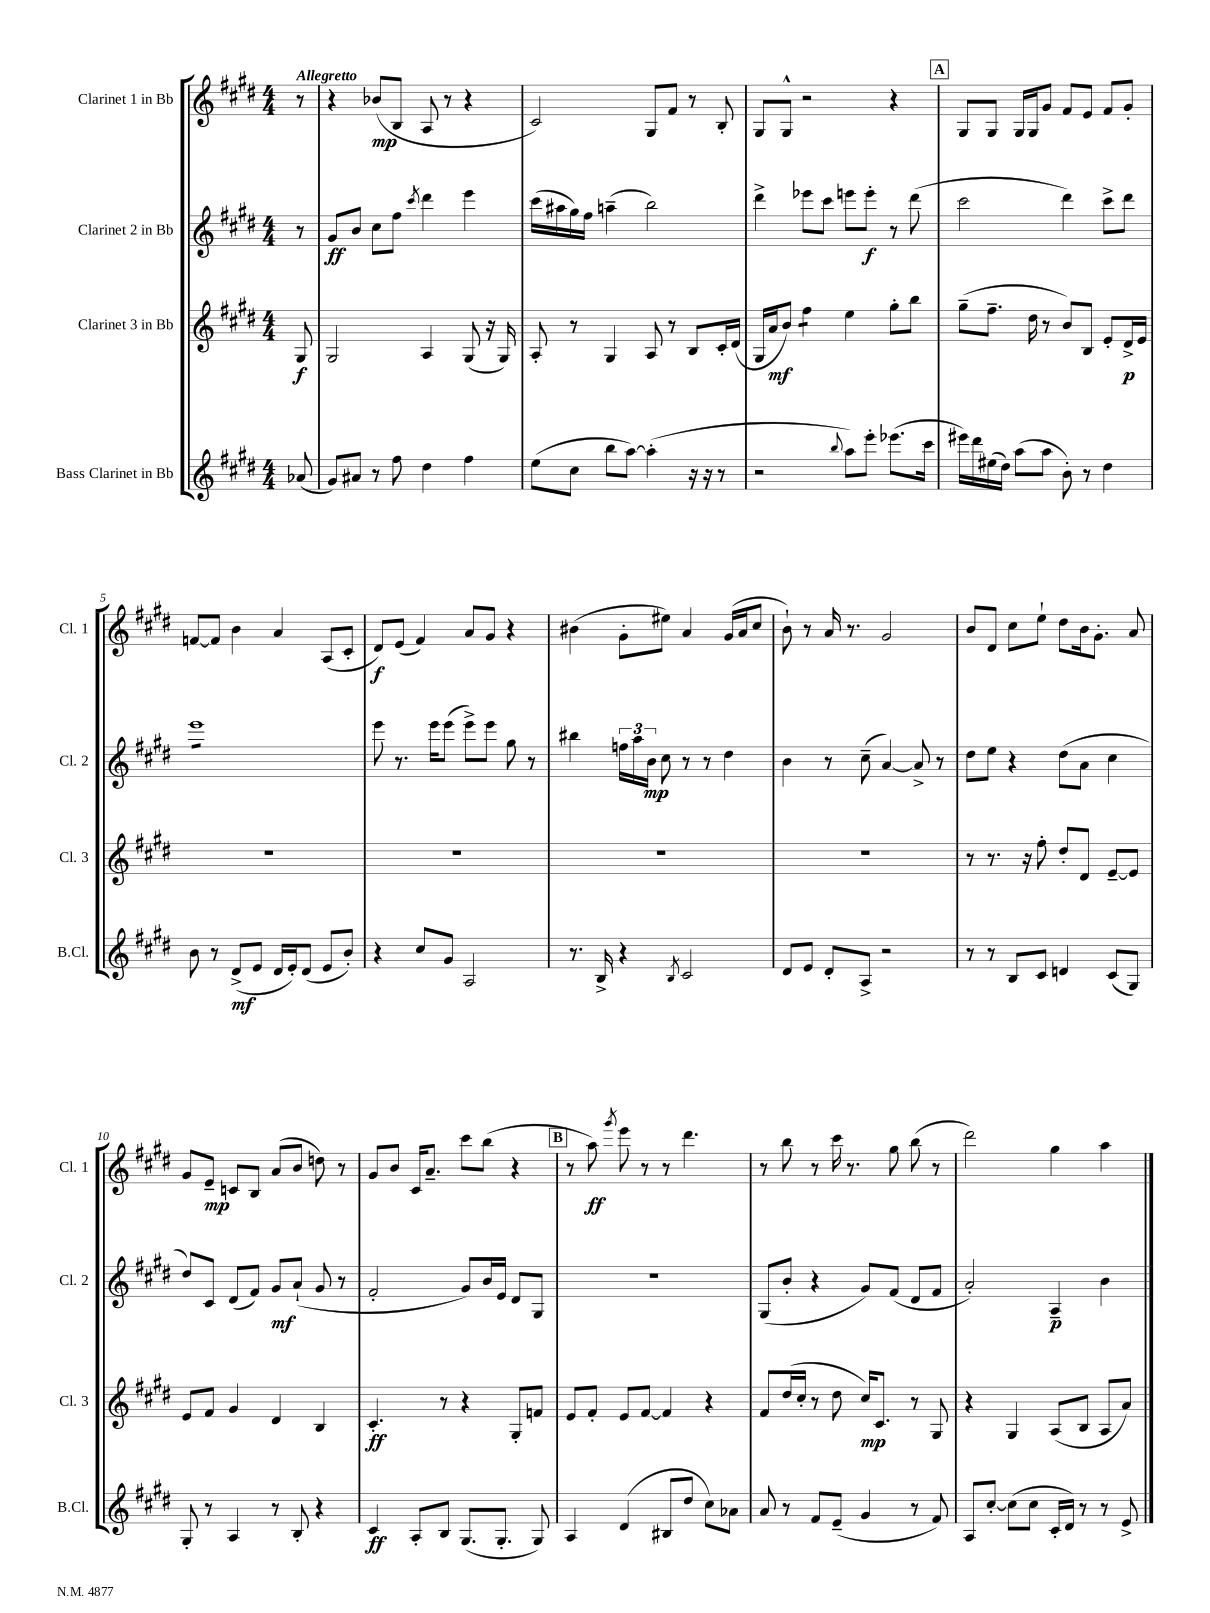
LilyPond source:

<<
\new StaffGroup <<
\new Staff = "s0" \with { instrumentName = "Clarinet 1 in Bb" shortInstrumentName = "Cl. 1" } {
    \clef treble \key e \major \numericTimeSignature \time 4/4 \partial 8 \tempo "Allegretto"
    \autoBeamOff r8 |
    r4 bes'8[\mp( b8] a8 r8 r4 |
    cis'2) gis8[ fis'8] r8 b8-. |
    gis8[ gis8]-^ r2 r4 |
    \mark \markup { \box "A" } gis8[ gis8] gis16[ gis16 gis'8] fis'8[ e'8] fis'8[ gis'8]-. |
    f'8[~ f'8] b'4 a'4 a8[( cis'8]-. |
    dis'8[\f) e'8]( fis'4) a'8[ gis'8] r4 |
    bis'4( gis'8[-. eis''8]) a'4 gis'16[( a'16 cis''8] |
    b'8-!) r8 a'16 r8. gis'2 |
    b'8[ dis'8] cis''8[ e''8]-! dis''8[ b'16 gis'8.]-. a'8 |
    gis'8[ e'8]--\mp c'8[ b8] a'8[( b'8] d''8) r8 |
    gis'8[ b'8] cis'16[ a'8.]-- cis'''8[ b''8]( r4 |
    \mark \markup { \box "B" } r8 a''8\ff) \acciaccatura { gis'''8 } e'''8 r8 r8 dis'''4. |
    r8 b''8 r8 cis'''16 r8. gis''8 b''8( r8 |
    dis'''2) gis''4 a''4 \bar "|." |
}
\new Staff = "s1" \with { instrumentName = "Clarinet 2 in Bb" shortInstrumentName = "Cl. 2" } {
    \clef treble \key e \major \numericTimeSignature \time 4/4 \partial 8
    \autoBeamOff r8 |
    gis'8[\ff b'8] cis''8[ fis''8] \acciaccatura { cis'''8 } dis'''4 e'''4 |
    cis'''16[( ais''16 gis''16) fis''16] a''4--( b''2) |
    dis'''4-> ees'''8[ cis'''8] e'''8[ e'''8]-.\f r8 dis'''8( |
    \mark \markup { \box "A" } cis'''2 dis'''4) cis'''8[-> dis'''8] |
    e'''1:8 |
    e'''8 r8. e'''16[ e'''8]( e'''8[->) e'''8] gis''8 r8 |
    bis''4 \tuplet 3/2 { f''16[ a''16 b'16]\mp } cis''8 r8 r8 dis''4 |
    b'4 r8 cis''8--( a'4~) a'8-> r8 |
    dis''8[ e''8] r4 dis''8[( a'8] cis''4 |
    dis''8[) cis'8] dis'8[( fis'8]) gis'8[\mf a'8]-!( gis'8 r8 |
    fis'2-. gis'8[) b'16 e'16] dis'8[ gis8] |
    \mark \markup { \box "B" } R1 |
    gis8[( b'8]-. r4 gis'8[) fis'8]( dis'8[ fis'8] |
    a'2-.) a4--\p b'4 \bar "|." |
}
\new Staff = "s2" \with { instrumentName = "Clarinet 3 in Bb" shortInstrumentName = "Cl. 3" } {
    \clef treble \key e \major \numericTimeSignature \time 4/4 \partial 8
    \autoBeamOff gis8\f |
    gis2 a4 gis8( r16 gis16) |
    a8-. r8 gis4 a8 r8 b8[ cis'16-. dis'16]( |
    gis16[ a'16\mf b'8]) fis''4:8 e''4 gis''8[-. b''8] |
    \mark \markup { \box "A" } gis''8[--( fis''8.]-- dis''16 r8 b'8[) b8] e'8[-. dis'16->\p e'16] |
    R1 |
    R1 |
    R1 |
    R1 |
    r8 r8. r16 fis''8-. dis''8[-. dis'8] e'8[~-- e'8] |
    e'8[ fis'8] gis'4 dis'4 b4 |
    cis'4.-.\ff r8 r4 gis8[-. f'8] |
    \mark \markup { \box "B" } e'8[ fis'8]-. e'8[ fis'8]~ fis'4 r4 |
    fis'8[ dis''16( cis''16]-. r8 dis''8 cis''16[\mp) cis'8.] r8 gis8 |
    r4 gis4 a8[( b8] a8[ a'8]) \bar "|." |
}
\new Staff = "s3" \with { instrumentName = "Bass Clarinet in Bb" shortInstrumentName = "B.Cl." } {
    \clef treble \key e \major \numericTimeSignature \time 4/4 \partial 8
    \autoBeamOff aes'8( |
    gis'8[) ais'8] r8 fis''8 dis''4 fis''4 |
    e''8[( cis''8] b''8[ a''8]~) a''4-.( r16 r16 r8 |
    r2 \appoggiatura { b''8 } a''8[) e'''8]-. ees'''8.[( cis'''16] |
    \mark \markup { \box "A" } eis'''16[) dis'''16 eis''16( dis''16]) a''8[( a''8] b'8-.) r8 dis''4 |
    b'8 r8 dis'8[->\mf( e'8] dis'16[ e'16-.) dis'8]( e'8[ b'8]-.) |
    r4 cis''8[ gis'8] a2 |
    r8. b16-> r4 \acciaccatura { b8 } cis'2 |
    dis'8[ e'8] dis'8[-. a8]-> r2 |
    r8 r8 b8[ cis'8] d'4 cis'8[( gis8]) |
    gis8-. r8 a4 r8 b8-. r4 |
    cis'4\ff a8[-. b8] gis8.[( gis8.]-. gis8) |
    \mark \markup { \box "B" } a4 dis'4( bis8[ dis''8] cis''8[) aes'8] |
    a'8 r8 fis'8[ e'8]--( gis'4 r8 fis'8) |
    a8[ cis''8]~-. cis''8[( cis''8] cis'16[-. dis'16]) r8 r8 e'8-> \bar "|." |
}
>>
>>
